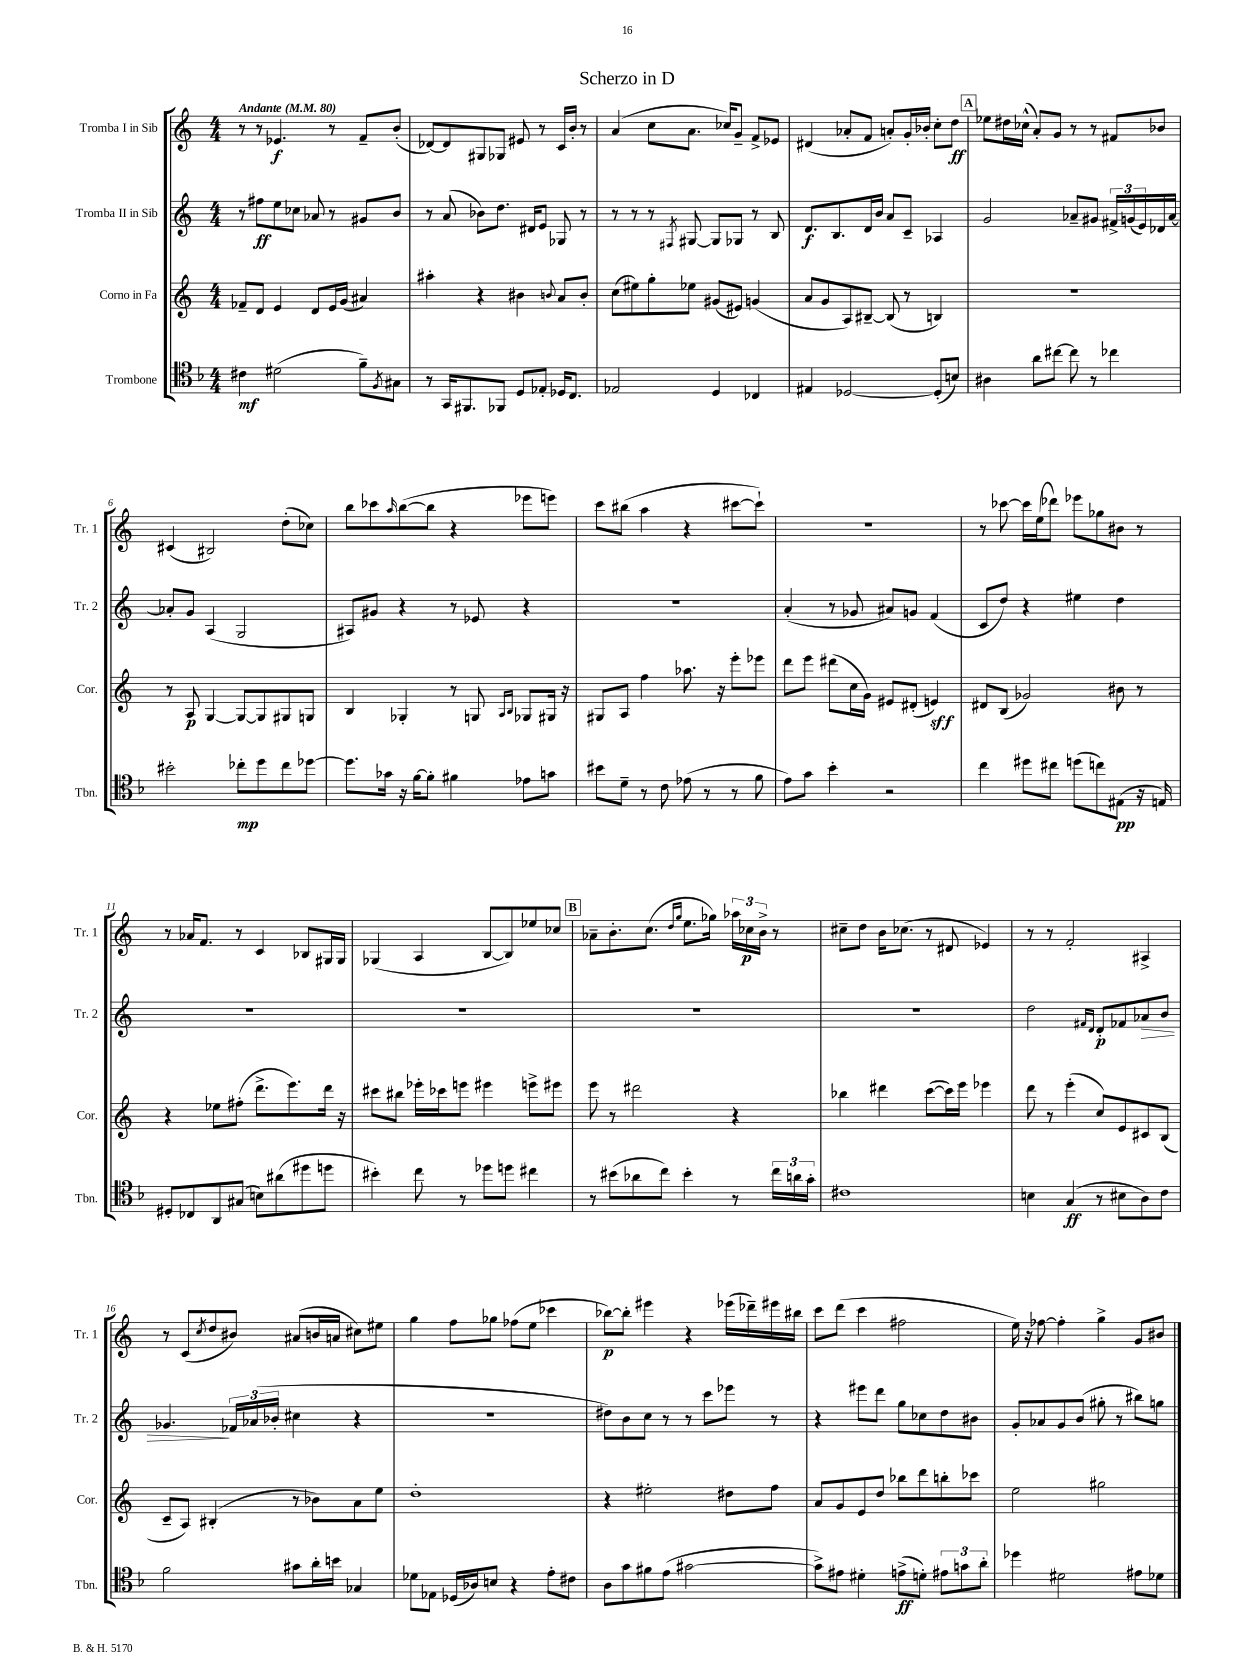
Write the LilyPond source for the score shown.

\header { title = "Scherzo in D" }
<<
\new StaffGroup <<
\new Staff = "s0" \with { instrumentName = "Tromba I in Sib" shortInstrumentName = "Tr. 1" } {
    \clef treble \key c \major \numericTimeSignature \time 4/4 \tempo "Andante" 4 = 80
    r8 r8 ees'4.\f r8 f'8-- b'8-.( |
    des'8~) des'8 gis8 ges8 eis'8 r8 c'16 b'16-. r8 |
    a'4( c''8 a'8. ces''16) g'8-- f'8-> ees'8 |
    dis'4( aes'8-. f'8 a'8-.) g'16-. bes'16-. c''8-. d''8\ff |
    \mark \markup { \box "A" } ees''8 dis''16 ces''16-^( a'8-.) g'8 r8 r8 fis'8 bes'8 |
    cis'4( bis2) d''8-.( ces''8) |
    b''8 ces'''8 \grace { a''16 } b''8~( b''8 r4 ees'''8 e'''8) |
    c'''8 bis''8( a''4 r4 cis'''8~ cis'''8-!) |
    R1 |
    r8 ces'''8~ ces'''16 e''16( des'''8) ees'''8 ges''8 bis'8 r8 |
    r8 aes'16 f'8. r8 c'4 bes8 gis16 gis16 |
    ges4( a4 b8~ b8) ees''8 ces''8 |
    \mark \markup { \box "B" } aes'8-- b'8.-. c''8.( \grace { d''16 g''16 } e''8. ges''16) \tuplet 3/2 { aes''16 ces''16\p b'16-> } r8 |
    cis''8-- d''8 b'16 ces''8.( r8 dis'8 ees'4) |
    r8 r8 f'2-. ais4-> |
    r8 c'8( \acciaccatura { c''8 } d''8 bis'8) ais'8( b'16 a'16 cis''8) eis''8 |
    g''4 f''8 ges''8 fes''8( e''8 ces'''4 |
    bes''8~\p) bes''8-. eis'''4 r4 ees'''16( des'''16--) eis'''16 bis''16 |
    c'''8 d'''8( c'''4 fis''2 |
    e''16) r16 fes''8~ fes''4-. g''4-> g'8 bis'8 \bar "|." |
}
\new Staff = "s1" \with { instrumentName = "Tromba II in Sib" shortInstrumentName = "Tr. 2" } {
    \clef treble \key c \major \numericTimeSignature \time 4/4
    r8 fis''8\ff e''8 ces''8 aes'8 r8 gis'8 b'8 |
    r8 a'8( bes'8) d''8. dis'16 e'8 ges8 r8 |
    r8 r8 r8 \acciaccatura { fis8 } gis8~ gis8 ges8 r8 b8 |
    d'8.\f b8. d'16 b'16 a'8 c'8-- aes4 |
    \mark \markup { \box "A" } g'2 aes'8-- gis'8 \tuplet 3/2 { fis'16-> g'16( e'16) } des'16 aes'16~ |
    aes'8-. g'8 a4( g2 |
    ais8) gis'8 r4 r8 ees'8 r4 |
    r1 |
    a'4-.( r8 ges'8 ais'8) g'8 f'4( |
    c'8 d''8) r4 eis''4 d''4 |
    R1 |
    R1 |
    \mark \markup { \box "B" } R1 |
    R1 |
    d''2 \grace { fis'16 d'16 } d'8-.\p fes'8 aes'8\> b'8 |
    ges'4.\! \tuplet 3/2 { fes'16 aes'16( bes'16-. } cis''4 r4 |
    R1 |
    dis''8) b'8 c''8 r8 r8 c'''8 ees'''8 r8 |
    r4 eis'''8 d'''8 g''8 ces''8 d''8 bis'8 |
    g'8-. aes'8 g'8 b'8( gis''8-. r8 bis''8) g''8 \bar "|." |
}
\new Staff = "s2" \with { instrumentName = "Corno in Fa" shortInstrumentName = "Cor." } {
    \clef treble \key c \major \numericTimeSignature \time 4/4
    fes'8-- d'8 e'4 d'8 e'16 g'16( ais'4) |
    ais''4-. r4 bis'4 \appoggiatura { b'8 } a'8 b'8-. |
    c''8( eis''8) g''8-. ees''8 gis'8( eis'8) g'4( |
    a'8 g'8 a8) bis8~-- bis8( r8 b4) |
    \mark \markup { \box "A" } R1 |
    r8 a8\p g4~ g8~ g8 gis8 g8 |
    b4 ges4-. r8 g8 \grace { a16 b16 } ges8 gis16 r16 |
    gis8 a8 f''4 aes''8. r16 e'''8-. ees'''8 |
    d'''8 e'''8 dis'''8( c''16 g'16) eis'8 dis'8-.( e'4\sff) |
    dis'8 b8( ges'2) bis'8 r8 |
    r4 ees''8 fis''8-.( d'''8.-> e'''8.) d'''16 r16 |
    cis'''8 bis''8 ees'''16-. ces'''16 e'''8 eis'''4 e'''8-> eis'''8 |
    \mark \markup { \box "B" } e'''8 r8 dis'''2 r4 |
    bes''4 dis'''4 c'''8~( c'''16) e'''16 ees'''4 |
    d'''8 r8 e'''4-.( c''8) e'8 cis'8 b8( |
    c'8-- a8) bis4-.( r8 bes'8) a'8 e''8 |
    d''1-. |
    r4 eis''2-. dis''8 f''8 |
    a'8 g'8 e'8 d''8 bes''8 d'''8 b''8-. ces'''8 |
    e''2 gis''2 \bar "|." |
}
\new Staff = "s3" \with { instrumentName = "Trombone" shortInstrumentName = "Tbn." } {
    \clef tenor \key f \major \numericTimeSignature \time 4/4
    cis'4\mf dis'2( f'8--) \acciaccatura { f8 } gis8 |
    r8 g,16 fis,8. fes,8 d8 ees8-. des16 c8. |
    ees2 d4 ces4 |
    eis4 des2~ des8-.( b8) |
    \mark \markup { \box "A" } ais4 a'8 cis''8~ cis''8 r8 ces''4 |
    bis'2-. ces''8-.\mp d''8 ces''8 des''8~ |
    des''8. ges'16 r16 f'16~ f'8-. fis'4 ees'8 g'8 |
    bis'8 d'8-- r8 c'8 ees'8( r8 r8 f'8 |
    e'8) g'8 bes'4-. r2 |
    c''4 dis''8 cis''8 d''8( c''8) eis8\pp( r16 e16) |
    dis8-. ces8 a,8 gis8( b8) ais'8( dis''8 d''8 |
    bis'4-.) c''8 r8 des''8 d''8 cis''4 |
    \mark \markup { \box "B" } r8 bis'8( aes'8 c''8) bis'4-. r8 \tuplet 3/2 { c''16 a'16 g'16-. } |
    cis'1 |
    b4 g4\ff( r8 bis8 a8) c'8 |
    f'2 gis'8 a'16-. b'16 ges4 |
    des'8 ees8 des16( aes16) b8 r4 e'8-. cis'8 |
    a8 g'8 fis'8 e'8( gis'2~ |
    gis'8->) eis'8 dis'4-. e'8->\ff( d'8-.) \tuplet 3/2 { eis'8 g'8 a'8-. } |
    des''4 dis'2 eis'8 des'8 \bar "|." |
}
>>
>>
